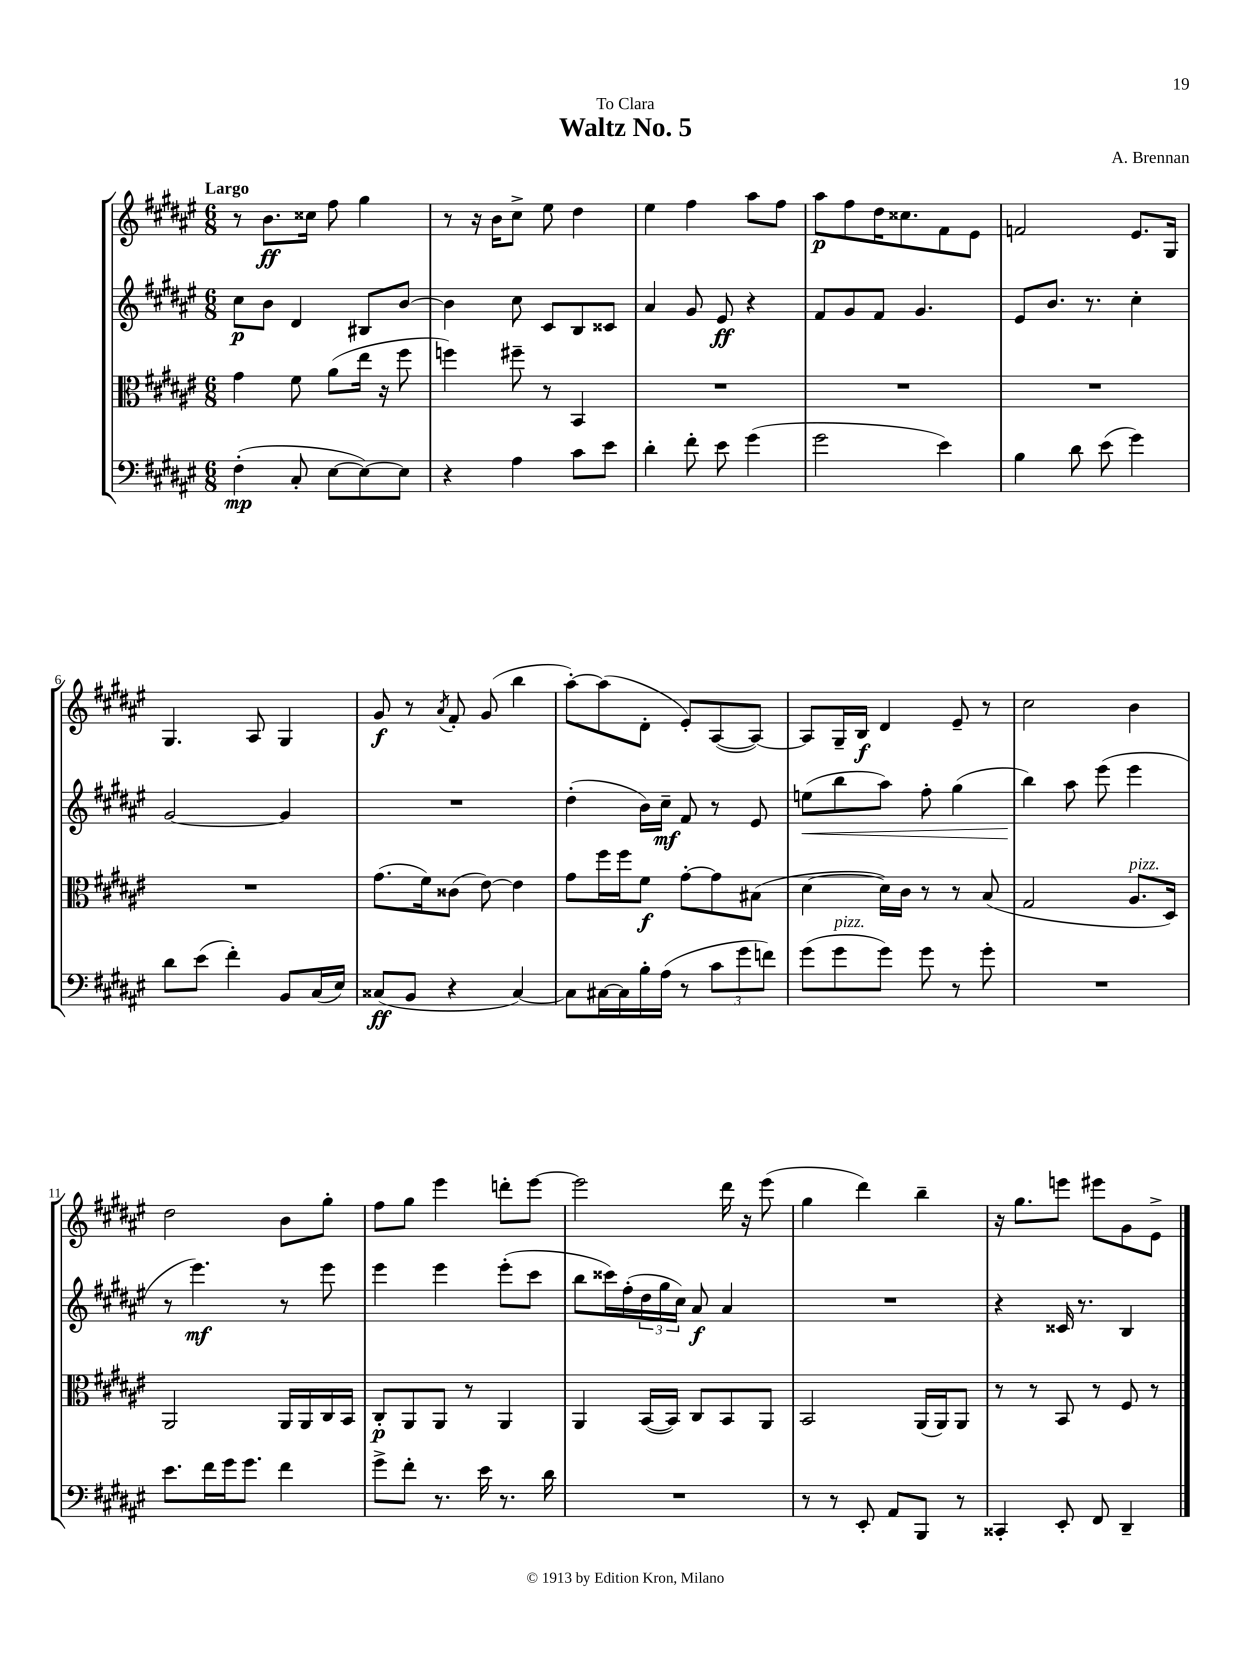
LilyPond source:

\header { title = "Waltz No. 5" composer = "A. Brennan" dedication = "To Clara" }
<<
\new StaffGroup <<
\new Staff = "s0" {
    \clef treble \key fis \major \numericTimeSignature \time 6/8 \tempo "Largo"
    r8 b'8.\ff cisis''16 fis''8 gis''4 |
    r8 r16 b'16 cis''8-> eis''8 dis''4 |
    eis''4 fis''4 ais''8 fis''8 |
    ais''8\p fis''8 dis''16 cisis''8. fis'8 eis'8 |
    f'2 eis'8. gis16 |
    gis4. ais8 gis4 |
    gis'8\f r8 \acciaccatura { ais'8 } fis'8-. gis'8( b''4 |
    ais''8~-.) ais''8( dis'8-. eis'8-.) ais8~( ais8~) |
    ais8 gis16-- b16\f dis'4 eis'8-- r8 |
    cis''2 b'4 |
    dis''2 b'8 gis''8-. |
    fis''8 gis''8 eis'''4 d'''8-. eis'''8~ |
    eis'''2 dis'''16 r16 eis'''8( |
    gis''4 dis'''4) b''4-- |
    r16 gis''8. e'''8 eis'''8 gis'8 eis'8-> \bar "|." |
}
\new Staff = "s1" {
    \clef treble \key fis \major \numericTimeSignature \time 6/8
    cis''8\p b'8 dis'4 bis8 b'8~ |
    b'4 cis''8 cis'8 b8 cisis'8 |
    ais'4 gis'8 eis'8\ff r4 |
    fis'8 gis'8 fis'8 gis'4. |
    eis'8 b'8. r8. cis''4-. |
    gis'2~ gis'4 |
    R2. |
    dis''4-.( b'16) cis''16--\mf fis'8 r8 eis'8 |
    e''8\<( b''8 ais''8) fis''8-. gis''4( |
    b''4\!) ais''8 eis'''8( eis'''4 |
    r8 eis'''4.\mf) r8 eis'''8 |
    eis'''4 eis'''4 eis'''8-.( cis'''8 |
    b''8 cisis'''16) fis''16-.( \tuplet 3/2 { dis''16 gis''16 cis''16) } ais'8\f ais'4 |
    R2. |
    r4 cisis'16 r8. b4 \bar "|." |
}
\new Staff = "s2" {
    \clef alto \key fis \major \numericTimeSignature \time 6/8
    gis'4 fis'8 ais'8( eis''16 r16 fis''8 |
    f''4) fis''8-- r8 b,4 |
    R2. |
    R2. |
    R2. |
    R2. |
    gis'8.( fis'16) cisis'8( eis'8~) eis'4 |
    gis'8 fis''16 fis''16 fis'8\f gis'8~-. gis'8 bis8( |
    dis'4~ dis'16) cis'16 r8 r8 b8( |
    gis2 ais8.^\markup { \italic "pizz." } dis16) |
    ais,2 ais,16 ais,16 cis16 b,16 |
    cis8-.\p ais,8 ais,8 r8 ais,4 |
    ais,4 b,16~( b,16) cis8 b,8 ais,8 |
    b,2 ais,16( ais,16) ais,8 |
    r8 r8 b,8 r8 fis8 r8 \bar "|." |
}
\new Staff = "s3" {
    \clef bass \key fis \major \numericTimeSignature \time 6/8
    fis4-.\mp( cis8-. eis8~ eis8~) eis8 |
    r4 ais4 cis'8 eis'8 |
    dis'4-. fis'8-. eis'8 gis'4( |
    gis'2 eis'4) |
    b4 dis'8 eis'8( gis'4) |
    dis'8 eis'8( fis'4-.) b,8 cis16( eis16) |
    cisis8\ff( b,8 r4 cisis4~) |
    cisis8 cis16~ cis16 b16-. ais16( r8 \tuplet 3/2 { cis'8 gis'8 f'8) } |
    gis'8( gis'8^\markup { \italic "pizz." } gis'8) gis'8 r8 gis'8-. |
    R2. |
    eis'8. fis'16 gis'16 gis'8. fis'4 |
    gis'8-> fis'8-. r8. eis'16 r8. dis'16 |
    R2. |
    r8 r8 eis,8-. ais,8 b,,8 r8 |
    cisis,4-. eis,8-. fis,8 dis,4-- \bar "|." |
}
>>
>>
